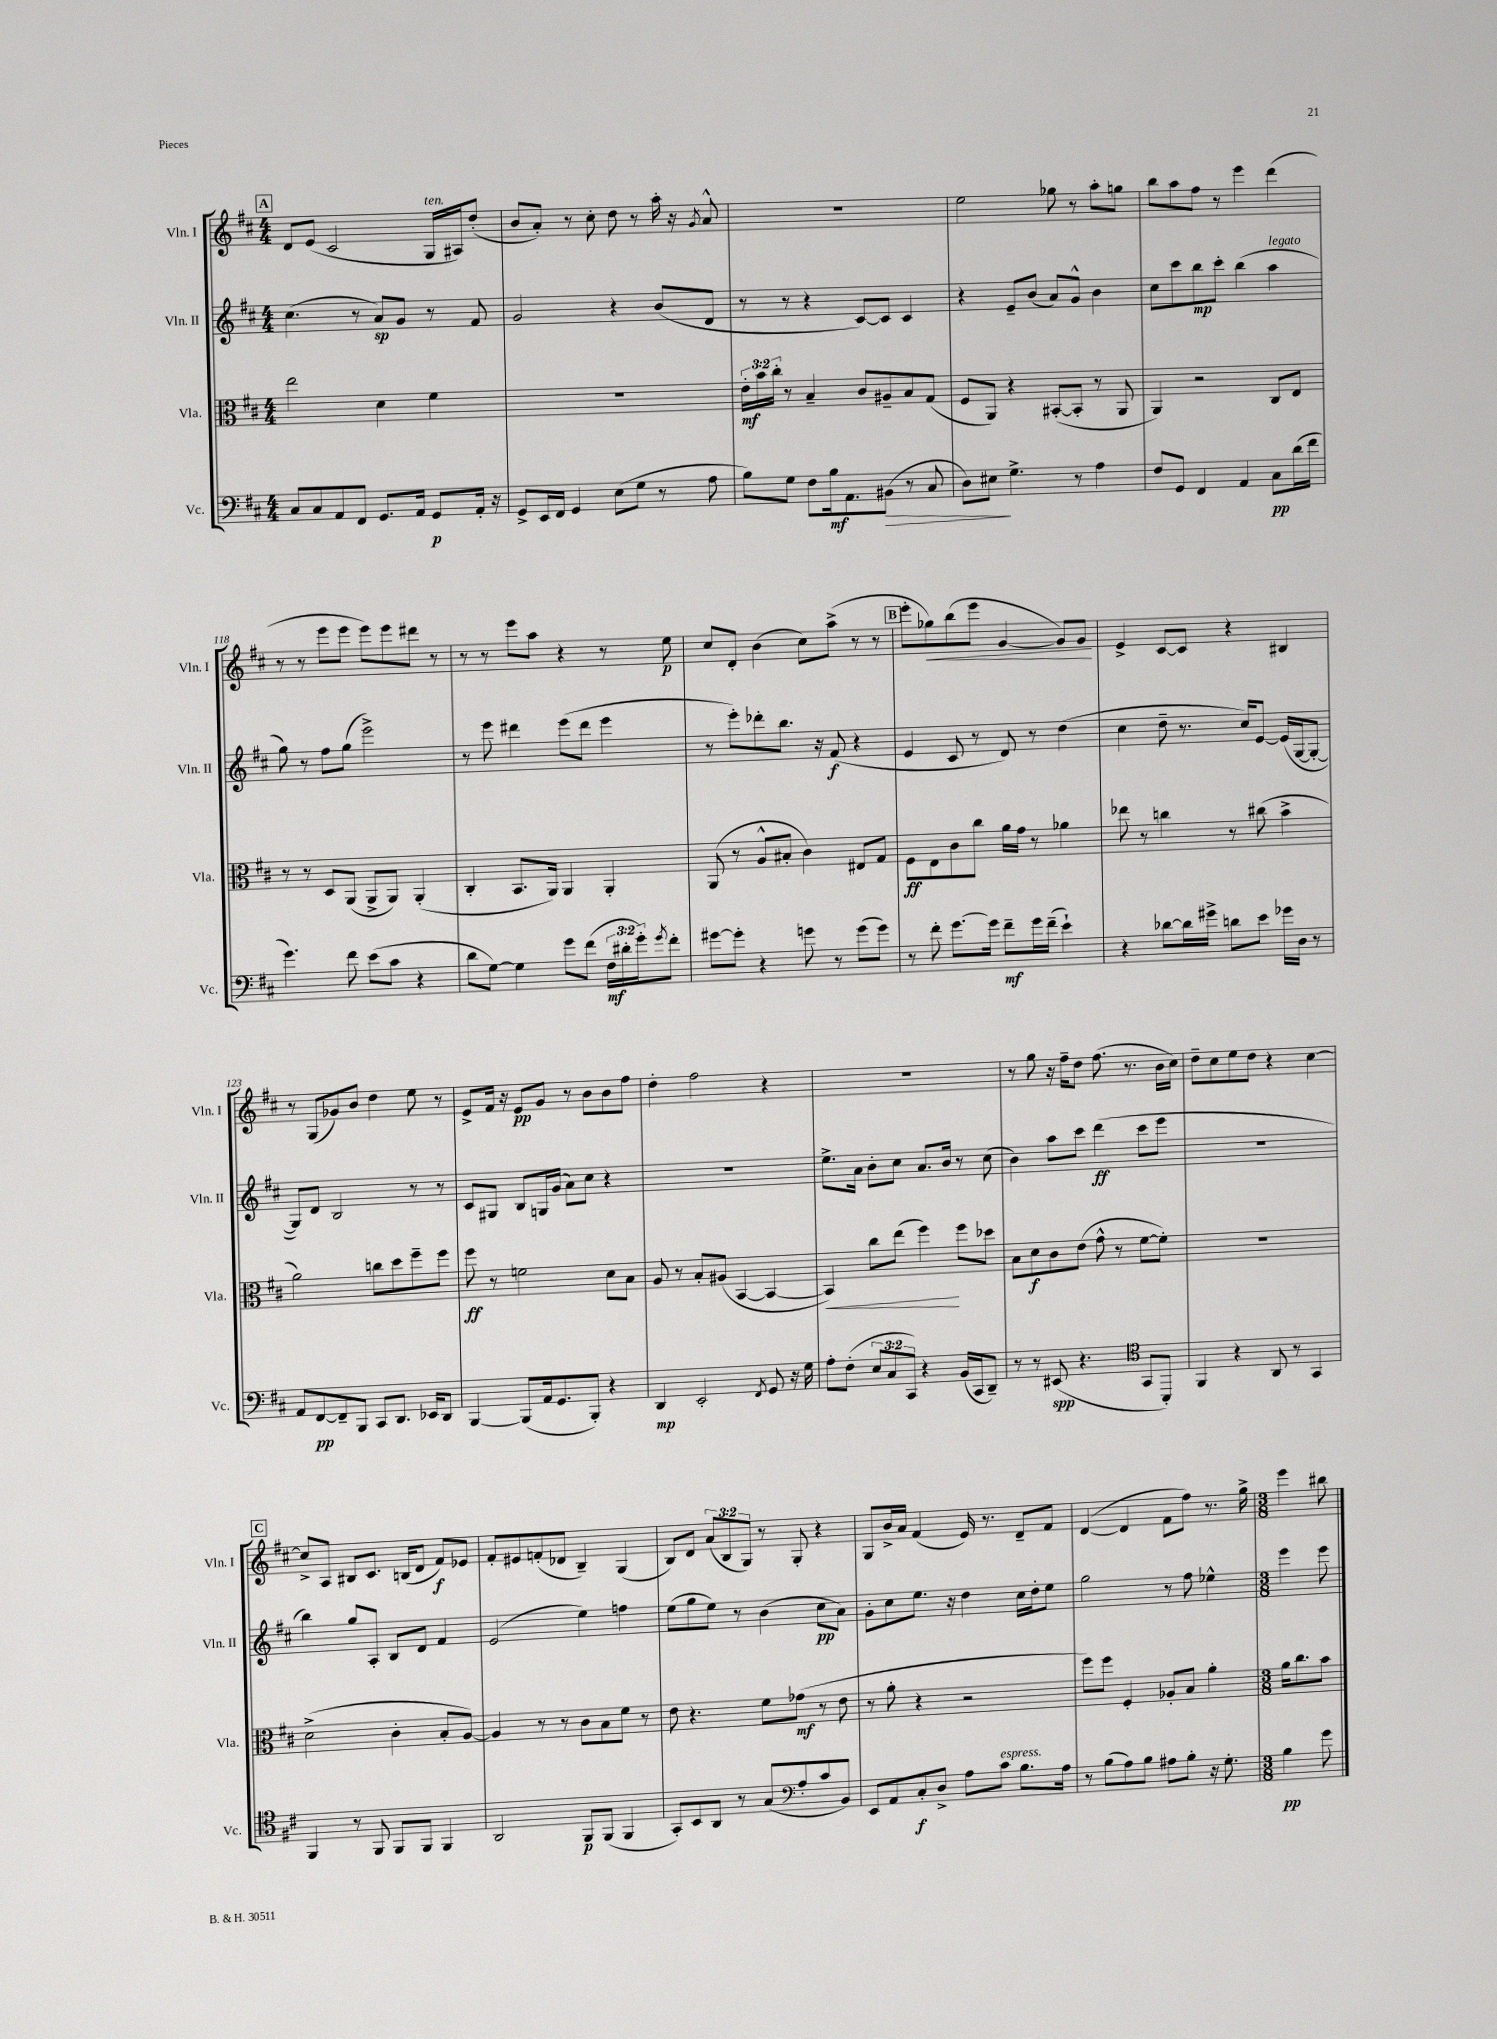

**kern	**kern	**kern	**kern
*staff4	*staff3	*staff2	*staff1
*clefF4	*clefC3	*clefG2	*clefG2
*k[f#c#]	*k[f#c#]	*k[f#c#]	*k[f#c#]
*M4/4	*M4/4	*M4/4	*M4/4
8C#	2ee	(4.cc#	8d
8C#	.	.	(8e
8AA	.	.	2c#
8FF#	.	8r	.
8.GG	4d	8a)	.
.	.	8g	.
16AA	.	.	.
8GG	4f#	8r	16G
.	.	.	16A#)
16AA'	.	8f#	(8dd'
16r	.	.	.
=	=	=	=
8GG^	1r	2g	8b
16EE	.	.	8a')
16FF#	.	.	.
4GG	.	.	8r
.	.	.	8cc#'
(8E	.	4r	8dd
8G	.	.	8r
8r	.	(8b	16aa'
.	.	.	16r
.	.	.	8qg
8A	.	8d	8a^^
=	=	=	=
8B)	24e'	8r	1r
.	24b	.	.
.	24cc#'	.	.
8G	8r	8r	.
8F#	4B~	4r	.
16B	.	.	.
8.AA	.	.	.
.	8c#	[8c#)	.
(8BB#	8A#~	8c#]	.
8r	8B	4c#	.
8C#	(8G	.	.
=	=	=	=
8D)	8F#	4r	2ee
8E#	8AA)	.	.
4.G^	4r	8e~	.
.	.	(8b	.
.	([8BB#'	8a)	8gg-
8r	8BB#']	8g^^	8r
4A	8r	4b	8aa'
.	8AA	.	8gg
=	=	=	=
8F#	4AA)	8cc#	8bb
8GG	.	8ccc#	8aa
4FF#	2r	8bb	8ff#
.	.	8ccc#'	8r
4AA	.	(4bb	4eee
8C#	8C#	4aa	(4ddd
(16d	8E	.	.
16f#	.	.	.
=	=	=	=
4.g)	8r	8gg)	8r
.	8r	8r	8r
.	8D	8ff#	8eee
8f#	(8AA	(8gg	8eee
(8e	8AA^	2eee^)	8eee)
8c#	8AA)	.	8eee
4r	(4AA'	.	8ddd#
.	.	.	8r
=	=	=	=
8d	4C#'	8r	8r
[8G)	.	8eee	8r
4G]	8.BB	4ddd#	8eee
.	.	.	8aa
.	16AA)	.	.
8g	4AA	(8eee	4r
(8f#	.	8ddd#	.
24F#	4AA'	4eee	8r
24d#'	.	.	.
24g')	.	.	.
8qg	.	.	.
8f#'	.	.	8ee
=	=	=	=
[8g#	(8AA	8r	8cc#
8g#']	8r	8eee')	8d'
4r	8A^^	8ddd-'	(4b
.	8B#'	8.bb	.
8g	4c#)	.	8cc#)
.	.	16r	.
8r	.	(8f#	(8aa^
(8g	8E#	4r	8r
8g)	8G	.	8r
=	=	=	=
8r	8F#	4e	8eee'
8f#'	8E	.	8gg-)
[8.g	8c#	8c#	(8bb
.	8cc#	8r	8eee
16g]	.	.	.
8f#~	16a	8d)	[4g
.	16g	.	.
16g	8r	8r	.
(16f#~	.	.	.
4e`)	4a-	(4dd	8g])
.	.	.	8g
=	=	=	=
4r	8ee-	4cc#	4e^
.	8r	.	.
[8d-	4cc	8dd~	[8c#
16d-]	.	8.r	8c#]
16g#^	.	.	.
8d	8r	.	4r
.	.	16cc#)	.
8e	(8cc#	[8e	.
16g-	4b^	(16e]	4B#
16D	.	[16G	.
8r	.	8G'_	.
=	=	=	=
8AA	2a)	8G])	8r
[8FF#	.	8d	(8G
8FF#~]	.	2B	8g-)
8BBB	.	.	8b
8CC#	8cc	.	4dd
8.DD	8dd	.	.
.	8ff#~	8r	8ee
16EE-	.	.	.
8DD	8ff#	8r	8r
=	=	=	=
[4BBB	8ff#	8c#	8e^
.	8r	8G#	16f#
.	.	.	16r
(8BBB]	2f	8B	8e
16AA	.	16G	8g
8.GG	.	(16g	.
.	.	8a)	8r
8BBB')	.	8cc#	8b
4r	8d	4r	8b
.	8B	.	8ff#
=	=	=	=
4DD	8A	1r	4dd'
.	8r	.	.
2EE'	8B'	.	2ff#
.	(8A#	.	.
.	[4BB	.	.
8qFF#	.	.	.
8GG	4BB_	.	4r
16r	.	.	.
16G	.	.	.
=	=	=	=
8A'	4BB])	8.ee^	1r
(8F#'	.	.	.
.	.	16a	.
12E	8cc#	8b'	.
12C#	.	.	.
.	(8ee	8cc#	.
12CC#)	.	.	.
4r	4ff#)	8.a	.
.	.	16b	.
(16BB	8ff#	8r	.
16CC#	.	.	.
8DD~)	8dd-	(8cc#	.
=	=	=	=
8r	8B	4b)	8r
8r	8d	.	8gg
(8EE#	8c#	8aa	16r
.	.	.	16ff#~
4.r	(8e	8ccc#	8dd
.	8g^^	(4ddd	(8.ff#
.	8r	.	.
.	.	.	8.r
8GG	[8f#	8ccc#	.
8BBB')	8f#'])	8eee	16b
.	.	.	16cc#)
=	=	=	=
*clefC4	*	*	*
4FF#	1r	1r	8dd~
.	.	.	8cc#
4r	.	.	8ee
.	.	.	8dd
8AA	.	.	4r
8r	.	.	.
4GG	.	.	[4cc#
=	=	=	=
4FF#	(2d^	4bb)	8cc#^]
.	.	.	8A
8r	.	8gg	8B#
8FF#	.	8A'	8.c#
8FF#	4c#'	8B	.
.	.	.	(16B
8FF#	.	8d	8d
4FF#	8B'	4f#	8f#)
.	[8A)	.	8e-
=	=	=	=
2AA	4A]	(2e	8f#'
.	.	.	8e#
.	8r	.	(8f'
.	8r	.	8d-
8FF#	8c#	4ee)	4B~)
(8FF#	8B	.	.
4FF#	8f#	4ff	(4G
.	8r	.	.
=	=	=	=
8GG')	8e	(8ee	8B)
8BB	4.r	8gg	8d
8AA	.	8ee)	(12a
.	.	.	12B
8r	.	8r	.
.	.	.	12G)
(8G	8f#	(4b	8r
8A'	(8g-	.	8G'
8c#	8r	8cc#	4r
8BB)	8e	8a)	.
=	=	=	=
*clefF4	*	*	*
8EE	8r	8g'	8G
8AA	8a'	8cc#	16b^
.	.	.	16a
8C#'	4r	8.ee	(4f#
8D^	.	.	.
.	.	16r	.
8A	2r	4dd	16e)
.	.	.	8.r
8c#	.	.	.
8.B	.	16cc#	8d~
.	.	16dd'	.
.	.	8ee	8f#
16A	.	.	.
=	=	=	=
8r	8ff#)	2gg	([4d
(8B	8ff#	.	.
8A)	4F#'	.	4d]
8B	.	.	.
8A#	8A-'	8r	8f#
8B'	8B	8ff#	8ff#)
16r	4a'	4ee-^^	8.r
8.G'	.	.	.
.	.	.	16gg^
=	=	=	=
*M3/8	*M3/8	*M3/8	*M3/8
4B	16a	4eee	4eee
.	8.cc#	.	.
8g	8b	8eee	8bb#
==	==	==	==
*-	*-	*-	*-
